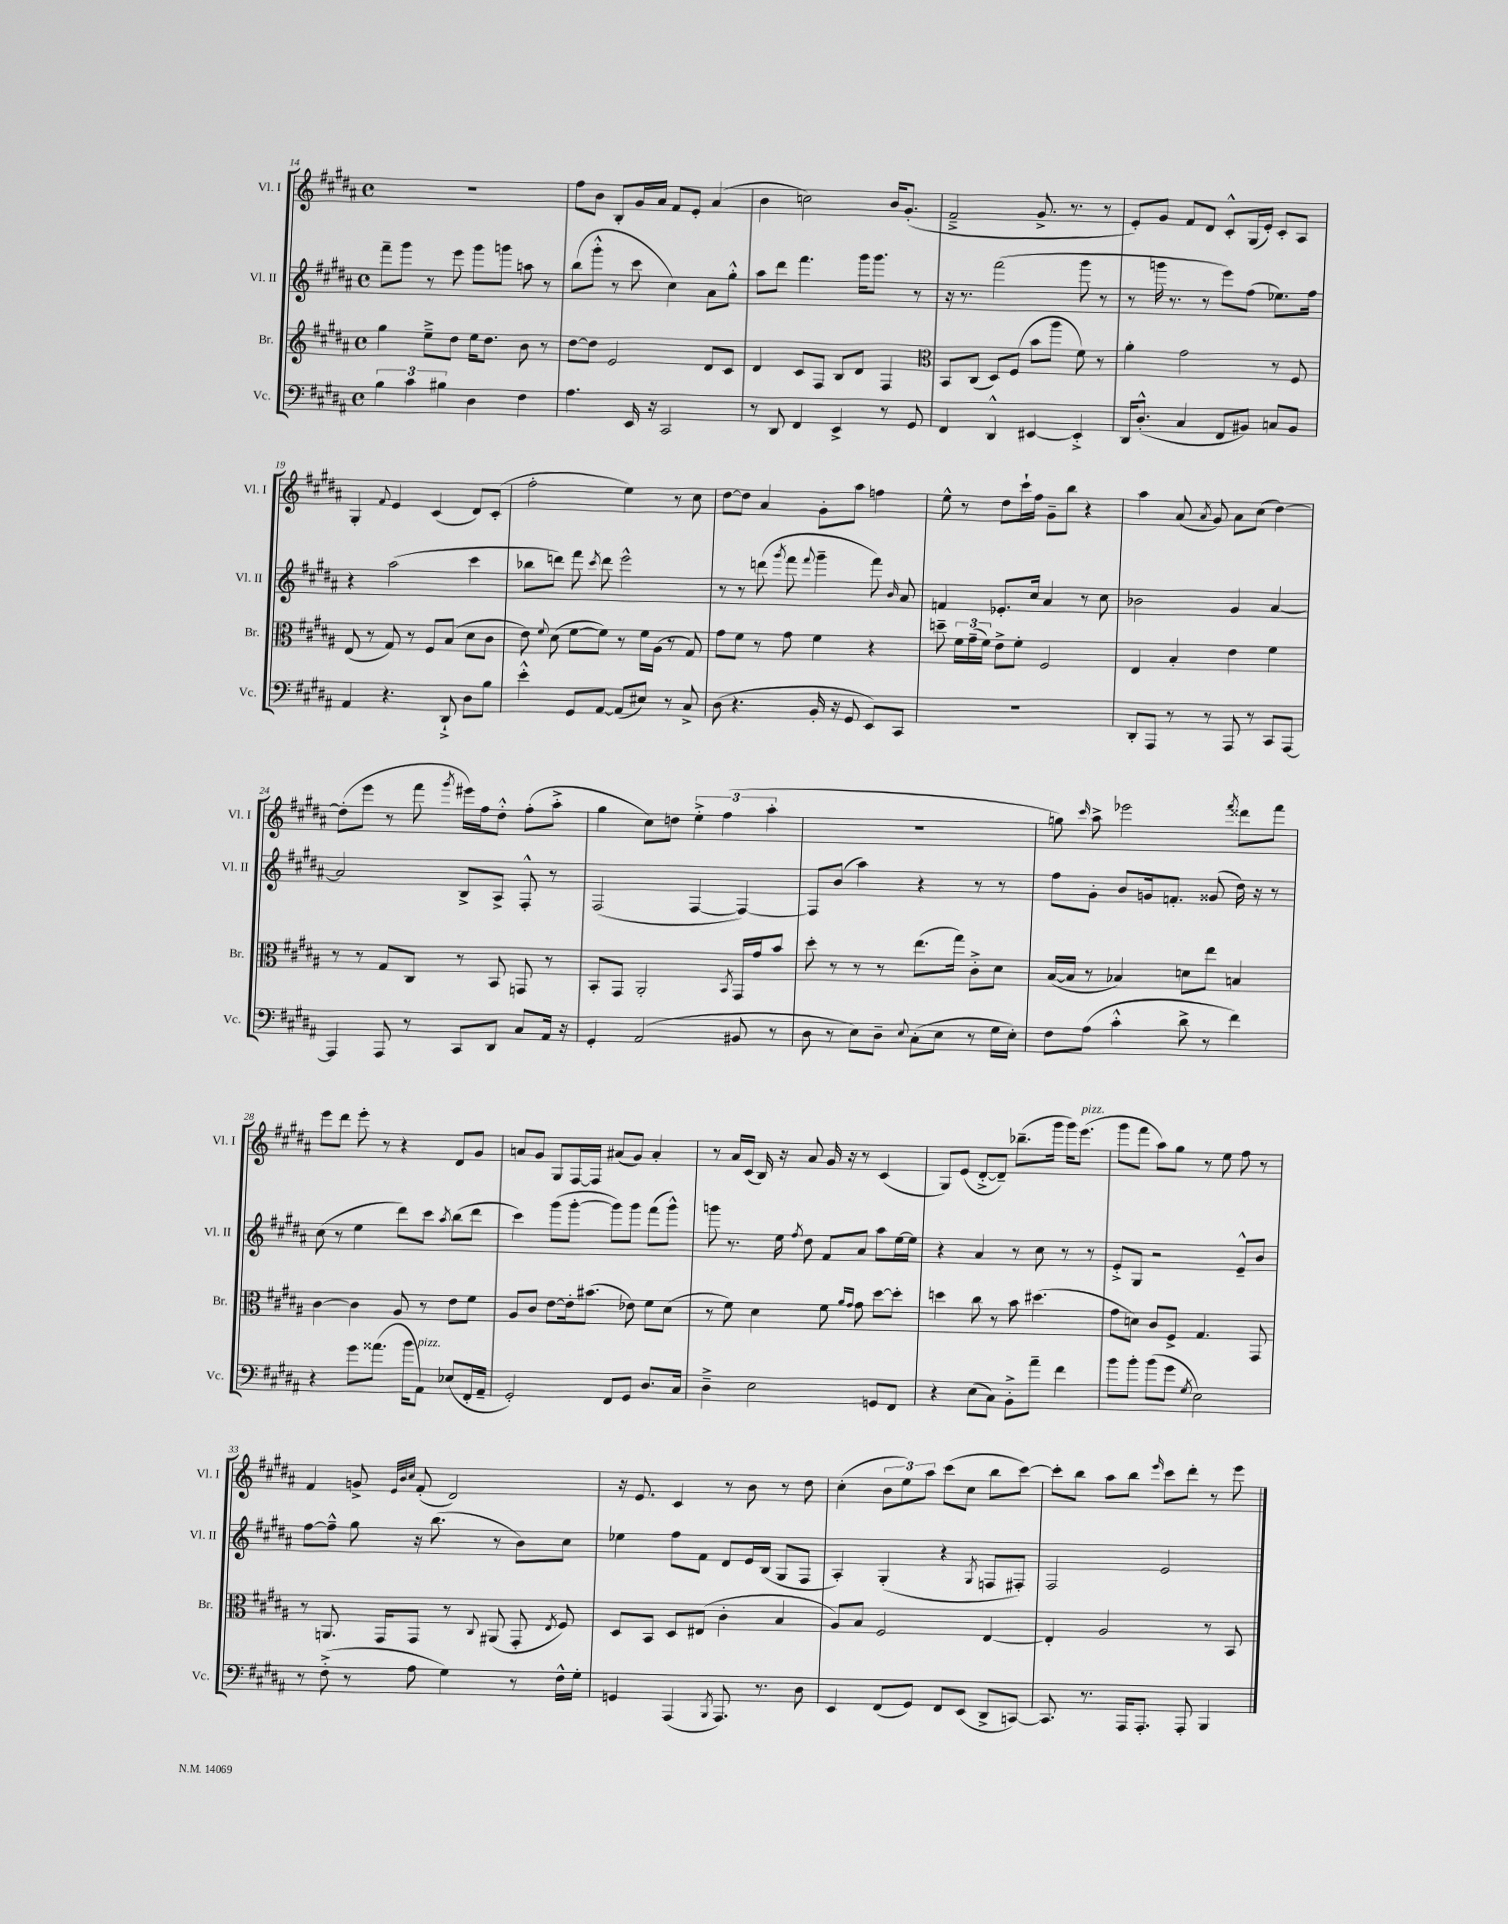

**kern	**kern	**kern	**kern
*staff4	*staff3	*staff2	*staff1
*clefF4	*clefG2	*clefG2	*clefG2
*k[f#c#g#d#a#]	*k[f#c#g#d#a#]	*k[f#c#g#d#a#]	*k[f#c#g#d#a#]
*M4/4	*M4/4	*M4/4	*M4/4
*met(c)	*met(c)	*met(c)	*met(c)
6B	4gg#	8fff#~	1r
.	.	8ggg#	.
6c#	.	.	.
.	8ee~^	8r	.
6B#	.	.	.
.	8dd#	8eee	.
4D#	16ee	8ggg#	.
.	8.dd#	.	.
.	.	8ggg	.
4F#	8b	8aa	.
.	8r	8r	.
=	=	=	=
4.A#	[8dd#	(8bb	8ff#
.	8dd#]	8ggg#'^^	8b
.	2e	8r	8B'
16EE	.	8ccc#	16g#
16r	.	.	16a#
2CC#	.	4cc#)	8f#
.	.	.	8e'
.	8d#	8a#	(4a#
.	8c#	8gg#'^^	.
=	=	=	=
8r	4d#	8aa#	4b
8DD#	.	8ddd#	.
4FF#	8c#	4.fff#	2cc)
.	8F#	.	.
4EE^	8B	.	.
.	8d#	16ggg#	.
.	.	8.ggg#	.
8r	4F#	.	16b
.	.	.	(8.g#'
8GG#	.	8r	.
=	=	=	=
*	*clefC3	*	*
4FF#	8BB	16r	2f#~^
.	.	8.r	.
.	(8C#	.	.
4DD#^^	8D#)	(2fff#	.
.	(8F#	.	.
[4EE#	8b	.	8.g#^
.	8aa#	.	.
.	.	.	8.r
4EE#'^]	8f#)	8ggg#	.
.	8r	8r	8r
=	=	=	=
16DD#	4a#'	8r	8e')
(8.D#'^^	.	.	.
.	.	16ggg	8g#
.	.	8.r	.
4C#	2g#	.	8f#
.	.	8r	8d#
8FF#	.	8eee)	8c#'^^
8BB#)	.	(8ff#	(16G#
.	.	.	16e')
8C	8r	8.ee-)	8c#'
8BB#	8F#	.	8A#
.	.	16ff#	.
=	=	=	=
4AA#	(8E	4r	4G#'
.	8r	.	.
.	.	.	8qqf#
4.r	8G#)	(2aa#	4e
.	8r	.	.
.	8F#	.	(4c#
8DD#`^	(8B	.	.
8D#	8d#	4ccc#	8d#)
8B	8c#	.	(8c#'
=	=	=	=
4e'^^	8e)	8bb-	2ff#'
.	8qqf#	.	.
.	(8d#	8ddd)	.
8GG#	[8f#	8fff#	.
.	.	8qccc#	.
[8AA#	8f#])	8ddd	.
(8AA#]	8r	2eee^^	4ee)
8E#)	16f#	.	.
.	(16A#	.	.
8r	8r	.	8r
8C#^	8G#)	.	8cc#
=	=	=	=
(8D#	8g#	8r	[8dd#
4.r	8f#	8r	8dd#]
.	8r	(8ddd	4a#
.	.	8qggg#	.
.	8g#	8fff#	.
.	.	8qqfff#	.
16BB'	4f#	4ggg#~	8g#'
16r	.	.	.
8GG#	.	.	8aa#
8EE)	4r	8fff#)	4ff
.	.	16qqb	.
8CC#	.	8a#	.
=	=	=	=
1r	8dd~	4f	8ee^^
.	24f#	.	8r
.	(24g#~	.	.
.	24f#)	.	.
.	8e^	8.e-'	8dd#
.	8f#'	.	16ccc#`
.	.	16cc#	16ff#
.	2F#	4a#	8g#~
.	.	.	8bb
.	.	8r	4r
.	.	8cc#	.
=	=	=	=
8DD#'	4E	2b-	4aa#
8AAA#	.	.	.
8r	4B'	.	(8a#
.	.	.	8qa#
8r	.	.	8g#)
8AAA#	4e	4g#	8a#
8r	.	.	(8cc#
8CC#	4f#	[4a#	[4dd#)
[8AAA#	.	.	.
=	=	=	=
4AAA#]	8r	2a#]	(8dd#']
.	8r	.	8eee
8AAA#	8G#	.	8r
8r	8C#	.	8fff#
.	.	.	8qggg#
8CC#	8r	8B^	16eee#)
.	.	.	16ff#
8DD#	8BB	8A#^	8dd#'^^
8C#	8GG	8F#'^^	(8ff#'
16AA#	8r	8r	8aa#'^
16r	.	.	.
=	=	=	=
4GG#'	8BB'	(2F#	4gg#
.	8GG#	.	.
(2AA#	2AA#'	.	8cc#)
.	.	.	8dd
.	.	[4F#	6ee'^
.	.	.	(6ff#
.	8qBB	.	.
8BB#	16GG#	4F#_)	.
.	16g#	.	.
.	.	.	6aa#'
8r	8b	.	.
=	=	=	=
8D#	8dd#'	8F#]	1r
8r	8r	(8b	.
8E)	8r	4aa#)	.
8D#~	8r	.	.
8qqE	.	.	.
(8C#'	(8.ee	4r	.
8E	.	.	.
.	16gg#)	.	.
8r	8c#'^	8r	.
16G#	8d#	8r	.
16E')	.	.	.
=	=	=	=
8F#	([16B	8ff#	8gg)
.	16B]	.	.
.	.	.	16qqccc#
(8A#	8r	8g#'	8aa#^
4c#'^^	4B-)	8b	2eee-
.	.	16g	.
.	.	8.f'	.
8d#^	8d	.	.
8r	8ee	(8g##	.
.	.	.	8qfff#
4f#)	4B	16dd#)	8ddd##
.	.	16r	.
.	.	8r	8fff#
=	=	=	=
4r	[4c#	(8cc#	8eee
.	.	8r	8ddd#
8g#	4c#]	4ee	8eee'
(8.a##	.	.	8r
.	8A#	8ddd#)	4r
16b	.	.	.
8AA#)	8r	8ccc#	.
.	.	8qaa#	.
(8E-	8e	(8bb	8d#
16FF#'	8f#	8ddd#	8g#
16AA#~	.	.	.
=	=	=	=
2GG#')	8A#	4ccc#)	8a
.	8c#	.	8g#
.	[8e	(8ggg#	8G#
.	16e']	[8ggg#'	[16F#
.	(8.b#	.	16F#]
8FF#	.	8ggg#])	(8a#
8GG#	8e-)	8ggg#	8g#)
8.D#	8f#	(8fff#	4a#'
.	(8d#	8ggg#^^)	.
16C#	.	.	.
=	=	=	=
4D#~^	8r	8ggg	8r
.	8f#)	8.r	16a#
.	.	.	(16c#
2E	4d#	.	16B)
.	.	16ee	16r
.	.	8qff#	.
.	.	8dd#	8a#
.	8f#	8f#	16g#
.	.	.	16r
.	16qqa#	.	.
.	16qqg#	.	.
.	8g#	8a#	8r
8GG	[8dd#	8aa#	(4c#
8FF#	8dd#']	[16ee	.
.	.	16ee]	.
=	=	=	=
4r	4dd	4r	8G#)
.	.	.	(8e
(8E	8cc#	4a#	[8d#'^
8C#)	8r	.	8d#~])
8BB'^	8b	8r	(8.bb-~
8a#~	(4.dd#	8cc#	.
.	.	.	16ggg#
4f#	.	8r	16ggg#)
.	.	.	(8.eee
.	.	8r	.
=	=	=	=
8b	8g#	8e'^	8ggg#
8b'	8d)	8G#	8fff#
(8b	8c#	2r	8aa#)
8g#	8F#^	.	8gg#
8qG#	.	.	.
2E)	4.G#	.	8r
.	.	.	8ee
.	.	8e~^^	8ff#
.	8GG#	8b	8r
=	=	=	=
8r	8r	[8ff#	4f#
(8F#'^	8.AA	8ff#~^^]	.
8r	.	8gg#	8g^
.	16GG#	.	.
.	.	.	32qqe
.	.	.	32qqb
.	.	.	32qqcc#
8A#	8GG#	16r	(8f#'
.	.	(8.bb	.
4G#)	8r	.	2d#)
.	8qqC#	.	.
.	(8AA#	8r	.
8r	8GG#'	8b)	.
.	8qE	.	.
16F#^^	8F#)	8cc#	.
16G#'	.	.	.
=	=	=	=
4GG	8D#	4ee-	16r
.	.	.	8.e
.	8BB	.	.
(4AAA#	8D#	8ff#	4c#
.	(8E#	8f#	.
8qBBB	.	.	.
8.AAA#)	4c#'	8d#	8r
.	.	16e	8b
8.r	.	(16B	.
.	4B	8G#	8r
8D#	.	8F#	8dd#
=	=	=	=
4EE	8A#)	4A#')	(4cc#'
.	8B	.	.
(8FF#	2F#	(4G#'	12b
.	.	.	12ee)
8GG#)	.	.	.
.	.	.	12aa#
8FF#	.	4r	(8ccc#
(8EE	.	.	8cc#
.	.	8qG#	.
8DD#^	[4E	8F	8bb
[8CC)	.	8F#')	[8ccc#)
=	=	=	=
8.CC]	4E']	2F#	8ccc#']
.	.	.	8bb
8.r	.	.	.
.	2A#	.	8aa#
16AAA#	.	.	8bb
8.AAA#'	.	.	.
.	.	.	16qqeee
.	.	2e	8ccc#
8AAA#'	.	.	8ddd#'
4BBB	8r	.	8r
.	8BB	.	8eee
==	==	==	==
*-	*-	*-	*-
